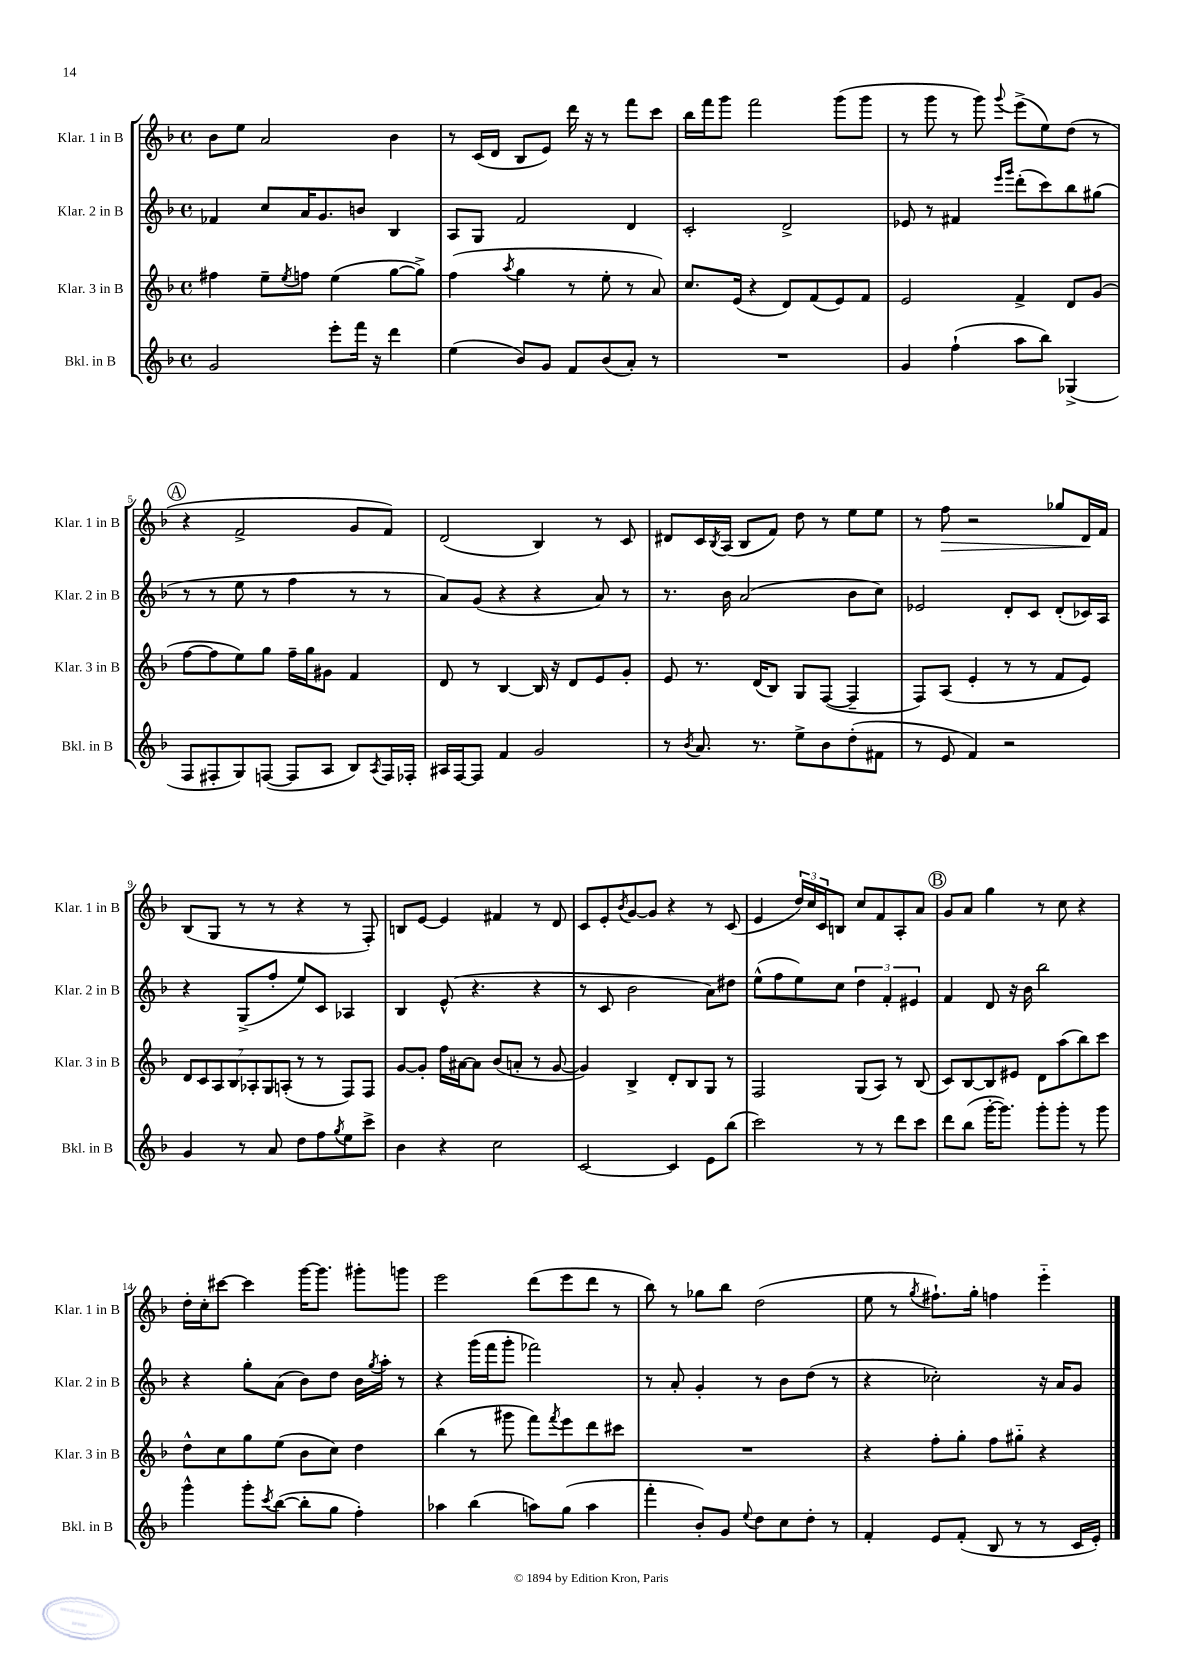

**kern	**kern	**kern	**kern
*staff4	*staff3	*staff2	*staff1
*clefG2	*clefG2	*clefG2	*clefG2
*k[b-]	*k[b-]	*k[b-]	*k[b-]
*M4/4	*M4/4	*M4/4	*M4/4
*met(c)	*met(c)	*met(c)	*met(c)
2g	4ff#	4f-	8b-
.	.	.	8ee
.	8ee~	8cc	2a
.	8qee	.	.
.	8ff	16a	.
.	.	8.g	.
8eee'	(4ee	.	.
16fff	.	8b	.
16r	.	.	.
4ddd	[8gg	4B-	4b-
.	8gg^])	.	.
=	=	=	=
(4ee	(4ff	8A	8r
.	.	8G	(16c
.	.	.	16d
.	8qaa	.	.
8b-)	4gg	2f	8B-
8g	.	.	8e)
8f	8r	.	16ddd
.	.	.	16r
(8b-	8ee'	.	8r
8a')	8r	4d	8fff
8r	8a)	.	8ccc
=	=	=	=
1r	8.cc	2c'	16bb-
.	.	.	16fff
.	.	.	8ggg
.	(16e	.	.
.	4r	.	2fff
.	8d)	2d^	.
.	(8f	.	.
.	8e)	.	(8ggg
.	8f	.	8ggg
=	=	=	=
4g	2e	8e-	8r
.	.	8r	8ggg
(4ff`	.	4f#	8r
.	.	.	8ggg)
.	.	16qqeee	.
.	.	16qqggg	8qqggg
8aa	4f^	(8ddd'	(8eee^
8bb-)	.	8ccc)	8ee)
(4G-^	8d	8bb-	(8dd
.	(8g	(8gg#	8r
=	=	=	=
8F	[8ff	8r	4r
8F#'	8ff]	8r	.
8G)	8ee)	8ee	2f^
([8F	8gg	8r	.
8F]	16ff~	4ff	.
.	16gg	.	.
8A	8g#	.	.
8B-)	4f	8r	8g
8qA	.	.	.
16F	.	8r	8f)
16F-'	.	.	.
=	=	=	=
16A#	8d	8a)	(2d
[16F	.	.	.
8F]	8r	(8g	.
4f	[4B-	4r	.
2g	16B-]	4r	4B-)
.	16r	.	.
.	8d	.	.
.	8e	8a)	8r
.	8g'	8r	8c
=	=	=	=
8r	8e	8.r	8d#
8qb-	.	.	.
8.a	8.r	.	16c
.	.	.	8qB-
.	.	16b-	(16A
.	.	(2a	8B-
8.r	(16d	.	.
.	8B-)	.	8f)
8ee^	8G	.	8dd
8b-	([8F	.	8r
(8dd'	4F~]	8b-	8ee
8f#	.	8cc)	8ee
=	=	=	=
8r	8F)	2e-	8r
8e	(8A	.	8ff
4f)	4e'	.	2r
2r	8r	8d'	.
.	8r	8c	.
.	8f	(8d'	8gg-
.	8e)	16c-)	16d
.	.	16A	16f
=	=	=	=
4g	14d	4r	(8B-
.	14c	.	.
.	.	.	8G
.	14A	.	.
.	14B-	.	.
8r	.	(8G^	8r
.	14A-'	.	.
.	14G	.	.
8a	.	8ff'	8r
.	(14A'	.	.
8dd	8r	8ee)	4r
8ff	8r	8c	.
8qgg	.	.	.
8ee	8F)	4A-	8r
8ccc^	8F	.	8F')
=	=	=	=
4b-	[8g	4B-	8B
.	8g']	.	[8e
4r	16ff	(8e^^	4e]
.	[16a#	.	.
.	8a#]	4.r	.
2cc	(8b-	.	4f#
.	8a'	.	.
.	8r	4r	8r
.	[8g	.	8d
=	=	=	=
[2c	4g])	8r	8c
.	.	8c	8e'
.	.	.	8qb-
.	4B-^	2b-	[8g
.	.	.	8g]
4c]	8d'	.	4r
.	8B-	.	.
8e	8G	8a)	8r
(8bb-	8r	8dd#	(8c
=	=	=	=
2ccc)	2F	(8ee^^	4e
.	.	8ff	.
.	.	8ee)	24dd)
.	.	.	24cc
.	.	.	24c
.	.	8cc	8B
8r	(8G	6dd	8cc
8r	8A)	.	8f
.	.	6f'	.
8ddd	8r	.	8A'
.	.	6e#	.
8ccc	(8B-	.	8a
=	=	=	=
8ddd	8c)	4f	8g
(8bb-	[8B-	.	8a
[16ggg'	8B-]	8d	4gg
8.ggg])	.	.	.
.	8e#	16r	.
.	.	16b-	.
8ggg'	8d	2bb-	8r
8ggg'	(8aa	.	8cc
8r	8bb-)	.	4r
8ggg	8ccc	.	.
=	=	=	=
4ggg^^	8dd^^	4r	16dd'
.	.	.	16cc'
.	8cc	.	[8ccc#
8ggg'	8gg	8gg'	4ccc#]
8qccc	.	.	.
([8bb-	(8ee	(8a	.
8bb-']	8b-	8b-)	[16ggg
.	.	.	8.ggg]
8gg	8cc)	8dd	.
4ff')	4dd	16b-	8ggg#'
.	.	8qgg	.
.	.	16aa'	.
.	.	8r	8ggg
=	=	=	=
4aa-	(4bb-	4r	2eee
(4bb-	8r	(16ggg	.
.	.	16fff	.
.	8ggg#	8ggg'	.
8aa)	8fff)	2fff-)	(8ddd
.	8qfff	.	.
(8gg	8eee	.	8eee
4aa	8ddd	.	8ddd
.	8ccc#	.	8r
=	=	=	=
4fff'	1r	8r	8bb-)
.	.	8a'	8r
8b-')	.	4g'	8gg-
8g	.	.	8bb-
8qqee	.	.	.
8dd	.	8r	(2dd
8cc	.	8b-	.
8dd'	.	(8dd	.
8r	.	8r	.
=	=	=	=
4f'	4r	4r	8ee
.	.	.	8r
.	.	.	8qgg
8e	8ff'	2cc-')	8.ff#`)
(8f'	8gg'	.	.
.	.	.	16gg'
8B-	8ff	.	4ff
8r	8gg#'~	.	.
8r	4r	16r	4eee'~
.	.	16a	.
16c	.	8g	.
16e')	.	.	.
==	==	==	==
*-	*-	*-	*-
